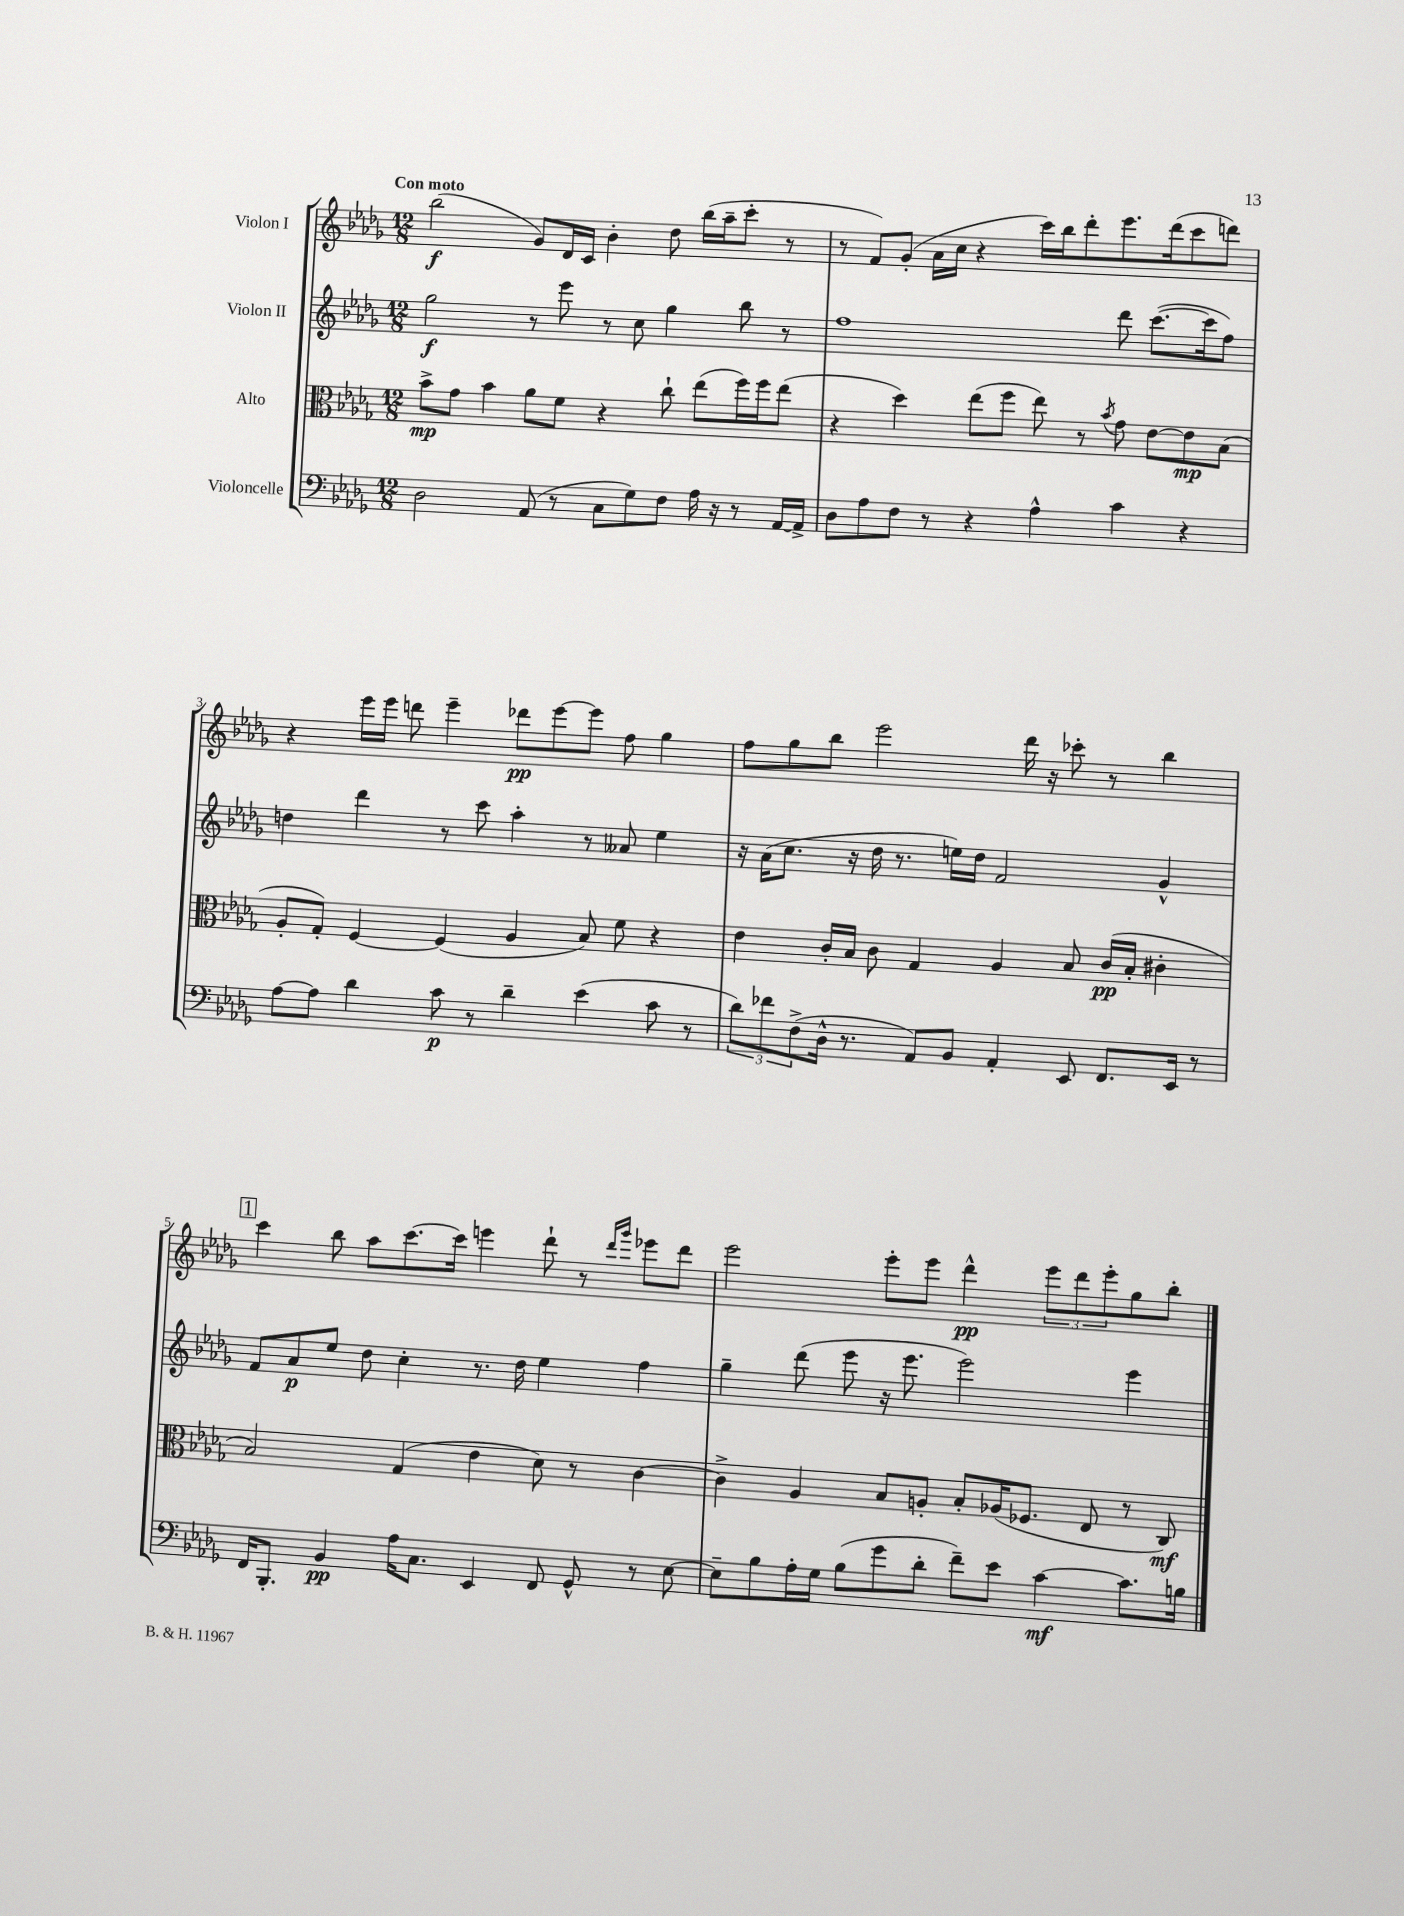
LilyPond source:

<<
\new StaffGroup <<
\new Staff = "s0" \with { instrumentName = "Violon I" } {
    \clef treble \key des \major \numericTimeSignature \time 12/8 \tempo "Con moto"
    bes''2\f( ges'8) des'16 c'16 bes'4-. des''8 bes''16( aes''16-- c'''8-. r8 |
    r8 f'8) ges'8-.( aes'16 c''16 r4 c'''16) bes''16 des'''8-. ees'''8. des'''16( c'''8 d'''8) |
    r4 ees'''16 ees'''16 d'''8 ees'''4-- des'''8\pp ees'''8~ ees'''8 f''8 ges''4 |
    f''8 ges''8 bes''8 ees'''2 des'''16 r16 ces'''8-. r8 bes''4 |
    \mark \markup { \box "1" } c'''4 bes''8 aes''8 c'''8.~ c'''16 e'''4 des'''8-! r8 \grace { des'''16 ges'''16 } ees'''8 des'''8 |
    ees'''2 ees'''8-. ees'''8 des'''4-^\pp \tuplet 3/2 { ees'''8 des'''8 ees'''8-. } ges''8 bes''8-. \bar "|." |
}
\new Staff = "s1" \with { instrumentName = "Violon II" } {
    \clef treble \key des \major \numericTimeSignature \time 12/8
    ges''2\f r8 ees'''8 r8 c''8 ges''4 bes''8 r8 |
    f''1 des'''8 c'''8.~( c'''16 f''8) |
    d''4 des'''4 r8 c'''8 aes''4-. r8 aeses'8 ees''4 |
    r16 aes'16( c''8. r16 des''16 r8. e''16) des''16 f'2 ges'4-^ |
    \mark \markup { \box "1" } f'8 aes'8\p ees''8 des''8 c''4-. r8. des''16 ees''4 f''4 |
    ges''4-- des'''8( ees'''8 r16 ees'''8. ees'''2) ees'''4 \bar "|." |
}
\new Staff = "s2" \with { instrumentName = "Alto" } {
    \clef alto \key des \major \numericTimeSignature \time 12/8
    bes'8->\mp ges'8 bes'4 aes'8 f'8 r4 c''8-! ees''8( f''16) f''16 ees''8( |
    r4 des''4) ees''8( f''8 ees''8) r8 \acciaccatura { bes'8 } ges'8 ees'8~ ees'8\mp bes8( |
    aes8-. ges8-.) f4~ f4( aes4 bes8) f'8 r4 |
    ees'4 c'16-. bes16 c'8 ges4 aes4 bes8 c'16\pp( bes16-. cis'4-. |
    \mark \markup { \box "1" } bes2) ges4( ees'4 des'8) r8 c'4~ |
    c'4-> aes4 bes8 a8-. bes8-. aes16( fes8. ees8 r8 c8\mf) \bar "|." |
}
\new Staff = "s3" \with { instrumentName = "Violoncelle" } {
    \clef bass \key des \major \numericTimeSignature \time 12/8
    des2 aes,8( r8 c8 ges8) f8 aes16 r16 r8 aes,16~ aes,16-> |
    des8 aes8 f8 r8 r4 aes4-^ c'4 r4 |
    aes8~ aes8 des'4 c'8\p r8 des'4-- ees'4( c'8 r8 |
    \tuplet 3/2 { des'8) fes'8 f8->( } des16-^ r8. aes,8) bes,8 aes,4-. ees,8 f,8. ees,16 r8 |
    \mark \markup { \box "1" } f,16 bes,,8.-. bes,4\pp aes16 c8. ees,4 f,8 ges,8-^ r8 ees8~ |
    ees8-- bes8 aes16-. ges16 bes8( ges'8 des'8-. f'8--) ees'8 c'4~\mf c'8. b16 \bar "|." |
}
>>
>>
